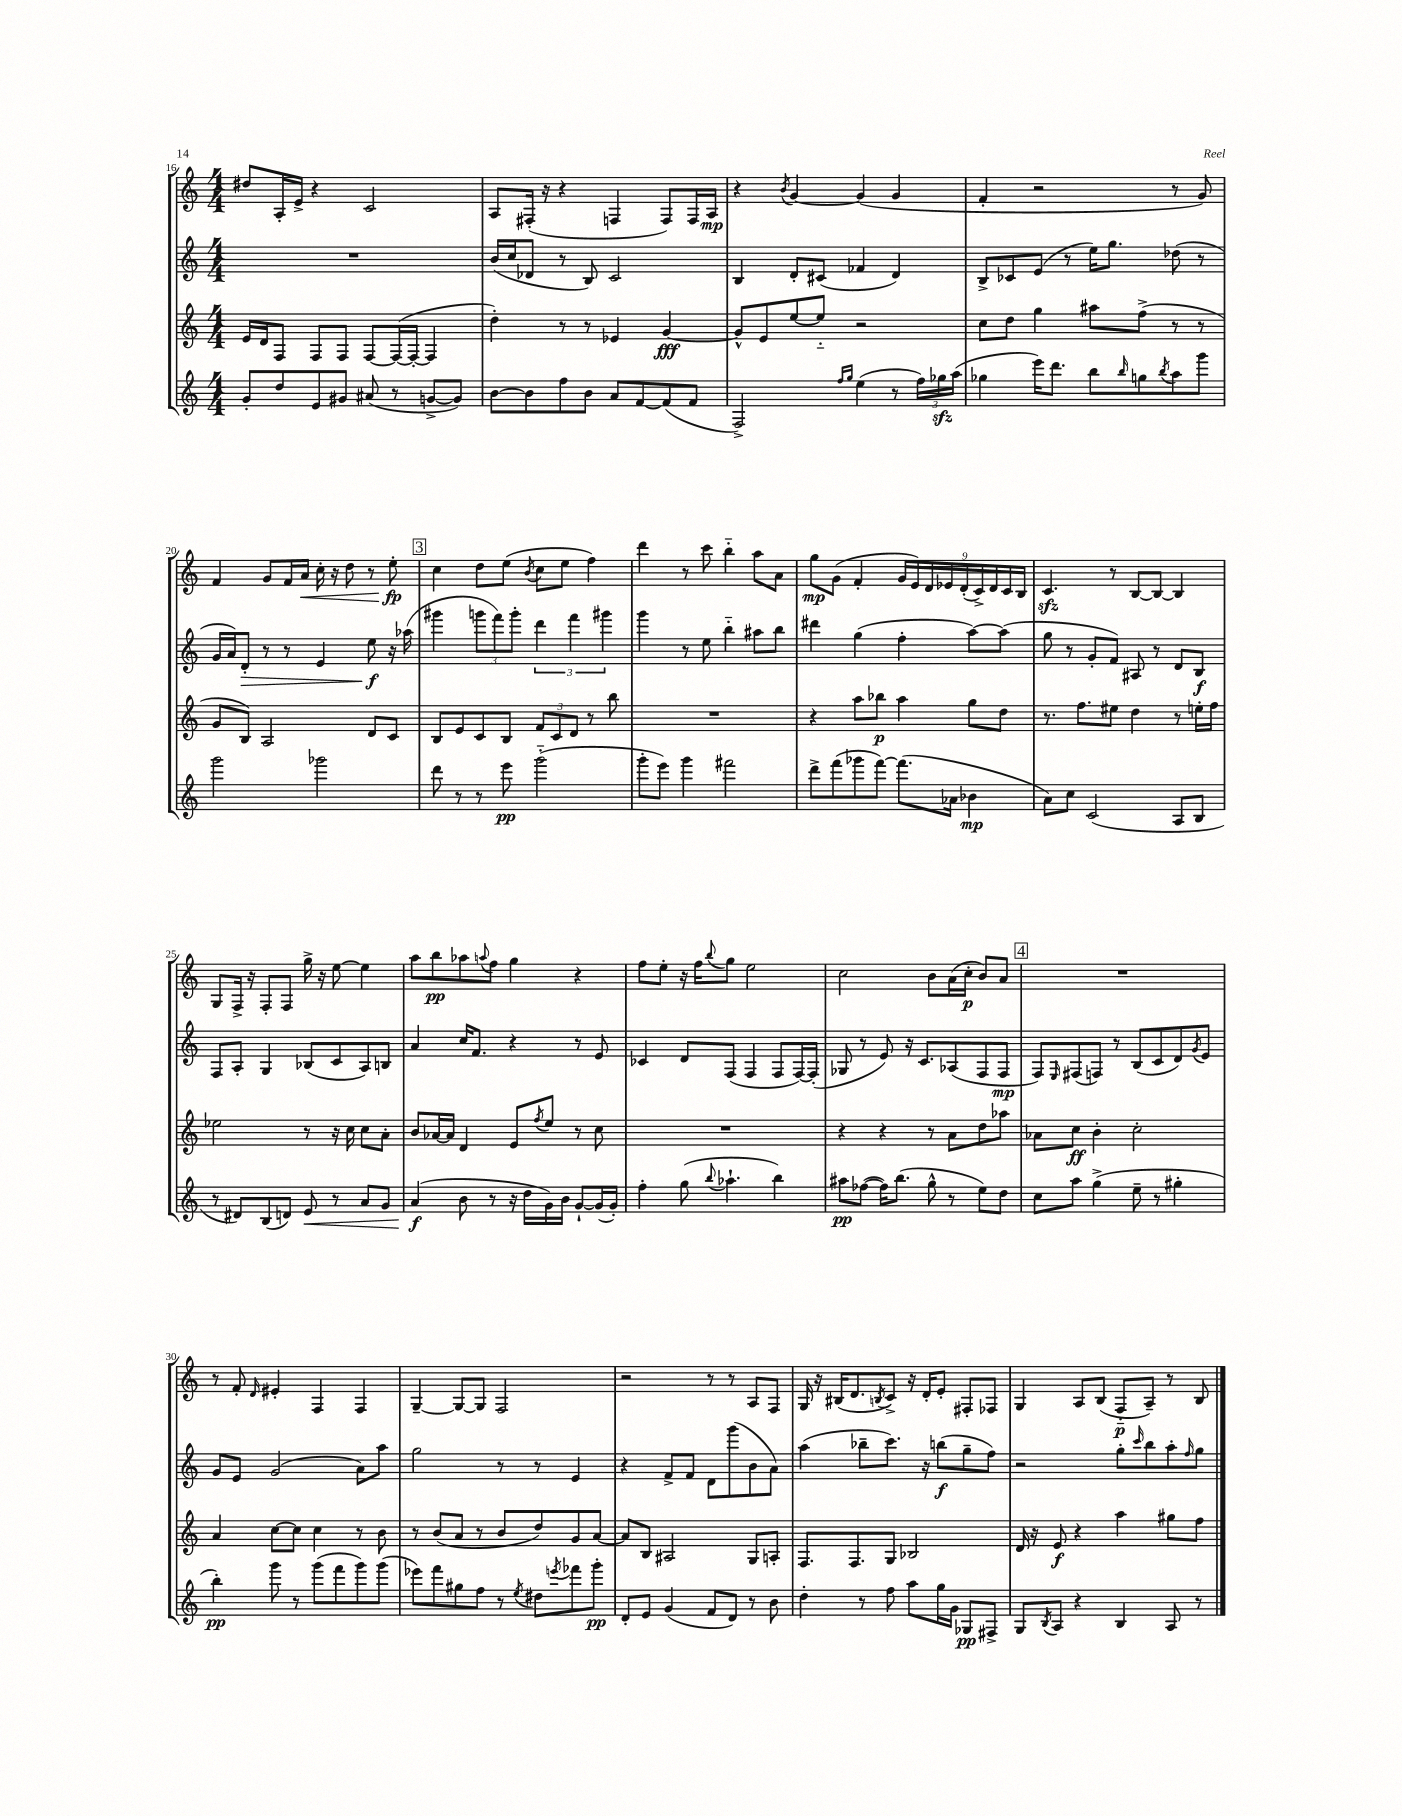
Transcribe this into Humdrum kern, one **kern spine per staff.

**kern	**kern	**kern	**kern
*staff4	*staff3	*staff2	*staff1
*clefG2	*clefG2	*clefG2	*clefG2
*k[]	*k[]	*k[]	*k[]
*M4/4	*M4/4	*M4/4	*M4/4
8g'/L	16e/LL	1r	8dd#/L
.	16d/J	.	.
8dd/	8F/J	.	16A'/L
.	.	.	16e^/JJ
8e/	8F/L	.	4r
8g#/J	8F/J	.	.
(8a#/	[8F/L	.	2c/
8r	(16F/_L	.	.
.	16F'/_JJ	.	.
[8g^/L	4F/]	.	.
8g/]J)	.	.	.
=	=	=	=
[8b\L	4dd'\)	(16b/LL	8A/L
.	.	16cc/J	.
8b\]	.	8d-/J	(16F#'/Jk
.	.	.	16r
8ff\	8r	8r	4r
8b\J	8r	8B/)	.
8a/L	4e-/	2c/	4F/
[8f/	.	.	.
(8f/]	[4g/	.	8F/L)
8f/J	.	.	16F/L
.	.	.	16A/JJ
=	=	=	=
2F^/)	8g^^/]L	4B/	4r
.	8e/	.	.
.	.	.	8qb/
.	[8ee/	8d'/L	[4g/
.	8ee'~/]J	(8c#/J	.
16qqff/LL	.	.	.
16qqgg/JJ	.	.	.
(4ee\	2r	4f-/	(4g/]
8r	.	4d/)	4g/
24ff\LL)	.	.	.
24gg-\	.	.	.
(24aa\JJ	.	.	.
=	=	=	=
4gg-\	8cc\L	8B^/L	4f'/
.	8dd\J	8c-/	.
16eee\LK)	4gg\	(8e/J	2r
8.ddd\J	.	.	.
.	.	8r	.
8bb\L	8aa#\L	16ee\LK)	.
.	.	8.gg\J	.
16qqbb/	.	.	.
8gg\	(8ff^\J	.	.
8qbb/	.	.	.
8aa\	8r	(8dd-\	8r
8ggg\J	8r	8r	8g/)
=	=	=	=
2ggg\	8g/L	16g/LL	4f/
.	.	16a/J)	.
.	8B/J)	8d'/J	.
.	2A/	8r	8g/L
.	.	8r	16f/L
.	.	.	16a/JJ
2ggg-\	.	4e/	16cc'\
.	.	.	16r
.	.	.	8dd\
.	8d/L	8ee\	8r
.	8c/J	16r	8ee'\
.	.	(16aa-\	.
=	=	=	=
8ddd\	8B/L	4ggg#\	4cc\
8r	8e/	.	.
8r	8c/	12ggg\L	8dd\L
.	.	12fff\)	.
8eee\	8B/J	.	(8ee\J
.	.	12ggg'\J	.
.	.	.	8qb/
(2ggg'~\	12f/L	6ddd\	8cc\L
.	12c/	.	.
.	.	.	8ee\J
.	12d/J	6fff\	.
.	8r	.	4ff\)
.	.	6ggg#\	.
.	8bb\	.	.
=	=	=	=
8ggg'\L	1r	4ggg\	4ddd\
8eee\J)	.	.	.
4ggg\	.	8r	8r
.	.	8ee\	8ccc\
2fff#\	.	4bb'~\	4bb'~\
.	.	8aa#\L	8aa\L
.	.	8bb\J	8a\J
=	=	=	=
8ddd^\L	4r	4ddd#\	8gg\L
(8fff\	.	.	(8g\J
8ggg-\	8aa\L	(4gg\	4f'/
[8fff\J)	8bb-\J	.	.
(8.fff\]L	4aa\	4ff'\	18g/LL
.	.	.	18e/)
.	.	.	18d/
.	.	.	18e-/
16a-\Jk	.	.	.
.	.	.	(18d'/
4b-\	8gg\L	[8aa\L)	.
.	.	.	18c^/)
.	.	.	18d/
.	8dd\J	(8aa\]J	.
.	.	.	18c/
.	.	.	18B/JJ
=	=	=	=
8a\L)	8.r	8gg\	4.c/
8cc\J	.	8r	.
.	8.ff\L	.	.
(2c/	.	8g'/L	.
.	8ee#\J	8f/J)	8r
.	4dd\	8A#/	[8B/L
.	.	8r	8B/_J
8A/L	8r	8d/L	4B/]
8B/J	16ee'\LL	8B/J	.
.	16ff\JJ	.	.
=	=	=	=
8r	2ee-\	8F/L	8G/L
8d#/L)	.	8A'/J	16F^/Jk
.	.	.	16r
(8B/	.	4G/	8F'/L
8d/J)	.	.	8F/J
8e/	8r	(8B-/L	16gg^\
.	.	.	16r
8r	16r	8c/	[8ee\
.	16cc\	.	.
8a/L	8cc\L	8A/)	4ee\]
8g/J	8a'\J	8B/J	.
=	=	=	=
(4a/	8b/L	4a/	8aa\L
.	[16a-/L	.	8bb\
.	16a-/]JJ	.	.
8b\	4d/	16cc/LK	8aa-\
.	.	8.f/J	.
.	.	.	8qqaa/
8r	.	.	8ff\J
16r	8e/L	4r	4gg\
16dd\LL	.	.	.
.	8qff/	.	.
16g\)	8ee/J	.	.
16b\JJ	.	.	.
[8g`/L	8r	8r	4r
(16g/]L	8cc\	8e/	.
16g'/JJ)	.	.	.
=	=	=	=
4ff'\	1r	4c-/	8ff\L
.	.	.	8ee'\J
(8gg\	.	8d/L	16r
.	.	.	16ff\LK
8qqbb/	.	.	8qqbb/
4.aa-`\	.	(8F/J	8gg\J
.	.	4F/	2ee\
4bb\)	.	8F/L	.
.	.	[16F/L)	.
.	.	(16F'/]JJ	.
=	=	=	=
8aa#\L	4r	8G-/	2cc\
([8ff-\J	.	8r	.
16ff-\]LK)	4r	8e/)	.
(8.bb\J	.	.	.
.	.	16r	.
.	.	8.c/L	.
8gg^^\	8r	.	8b\L
8r	8a\L	(8A-/	(16a\L
.	.	.	16cc'\JJ
8ee\L)	8dd\	8F/	8b/L)
8dd\J	8aa-\J	8F/J	8a/J
=	=	=	=
8cc\L	8a-\L	8F/L)	1r
.	.	16qqE/	.
8aa\J	8cc\J	(8F#/	.
(4gg^\	4b'\	8F/J)	.
.	.	8r	.
8ee~\	2cc'\	(8B/L	.
8r	.	8c/	.
4gg#'\	.	8d/)	.
.	.	8qg/	.
.	.	8e/J	.
=	=	=	=
4bb'\)	4a/	8g/L	8r
.	.	8e/J	8f'/
.	.	.	16qqd/
8ggg\	[8cc\L	(2g/	4e#'/
8r	8cc\]J	.	.
(8ggg\L	4cc\	.	4F/
8fff\	.	.	.
8ggg\)	8r	8a\L)	4F/
(8ggg\J	8b\	8aa\J	.
=	=	=	=
8eee-\L)	8r	2gg\	[4G~/
8fff\	(8b/L	.	.
8gg#\	8a/J	.	8G/_L
8ff\J	8r	.	8G/]J
8r	8b/L	8r	2F/
8qee/	.	.	.
8dd#\L	8dd/)	8r	.
8qeee/	.	.	.
8fff-\	8g/	4e/	.
8ggg'\J	[8a/J	.	.
=	=	=	=
8d'/L	8a/]L	4r	2r
8e/J	8B/J	.	.
(4g/	2A#/	8f^/L	.
.	.	8f/J	.
8f/L	.	8d\L	8r
8d/J)	.	(8ggg\	8r
8r	8G/L	8b\	8A/L
8b\	8A'/J	8a\J)	8F/J
=	=	=	=
4dd'\	8.F/L	(4aa\	16G/
.	.	.	16r
.	.	.	(16B#/LK
.	8.F/	.	8.d/
8r	.	8bb-~\L	.
.	.	.	8qB/
8ff\	8G/J	8.ccc\J)	8c^/J)
8aa\L	2B-/	.	16r
.	.	16r	16d'/LK
16gg\L	.	(8bb\L	8e'/J
16g\JJ	.	.	.
8G-/L	.	8gg~\	8F#'/L
8F#^/J	.	8ff\J)	8F-/J
=	=	=	=
8G/L	16d/	2r	4G/
.	16r	.	.
8qB/	.	.	.
8A/J	8e/	.	.
4r	4r	.	8A/L
.	.	.	(8B/J
4B/	4aa\	8gg'\L	8F'~/L
.	.	16qqccc/	.
.	.	8bb\	8A~/J)
8A/	8gg#\L	8aa'\	8r
.	.	16qqff/	.
8r	8ff\J	8gg\J	8B/
==	==	==	==
*-	*-	*-	*-
